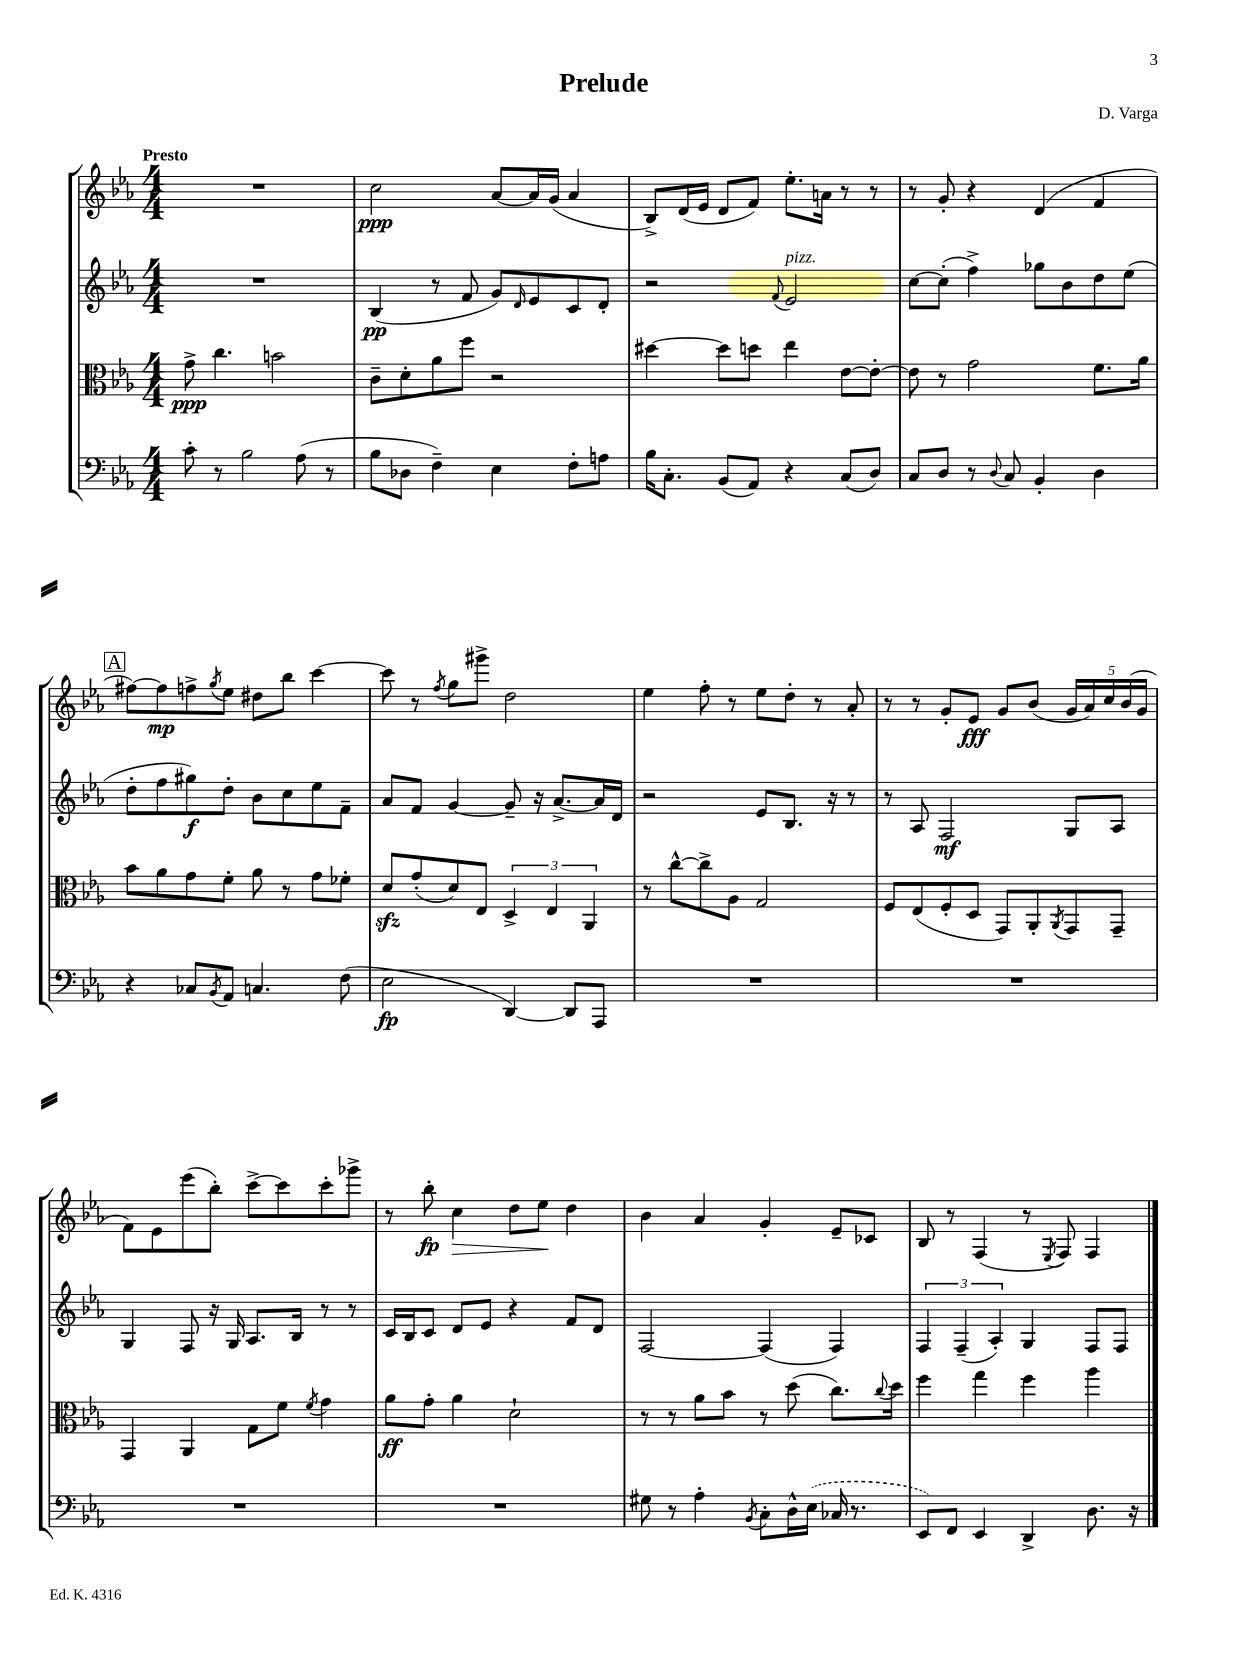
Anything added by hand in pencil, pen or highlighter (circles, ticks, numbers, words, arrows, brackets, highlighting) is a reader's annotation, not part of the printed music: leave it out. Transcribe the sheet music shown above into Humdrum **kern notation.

**kern	**kern	**kern	**kern
*staff4	*staff3	*staff2	*staff1
*clefF4	*clefC3	*clefG2	*clefG2
*k[b-e-a-]	*k[b-e-a-]	*k[b-e-a-]	*k[b-e-a-]
*M4/4	*M4/4	*M4/4	*M4/4
8c'	8g^	1r	1r
8r	4.cc	.	.
2B-	.	.	.
.	2b	.	.
(8A-	.	.	.
8r	.	.	.
=	=	=	=
8B-	8c~	(4B-	2cc
8D-	8d'	.	.
4F~)	8a-	8r	.
.	8ff	8f	.
4E-	2r	8g)	[8a-
.	.	16qqd	.
.	.	8e-	16a-]
.	.	.	(16g
8F'	.	8c	4a-
8A	.	8d'	.
=	=	=	=
16B-	[4dd#	2r	8B-^)
8.C'	.	.	.
.	.	.	(16d
.	.	.	16e-
(8BB-	8dd#]	.	8d
8AA-)	8dd	.	8f)
.	.	8qqf	.
4r	4ee-	2e-	8.ee-'
.	.	.	16a
(8C	[8e-	.	8r
8D)	8e-'_	.	8r
=	=	=	=
8C	8e-]	[8cc	8r
8D	8r	(8cc']	8g'
8r	2g	4ff^)	4r
8qqD	.	.	.
8C	.	.	.
4BB-'	.	8gg-	(4d
.	.	8b-	.
4D	8.f	8dd	4f
.	.	(8ee-	.
.	16a-	.	.
=	=	=	=
4r	8b-	8dd'	[8ff#)
.	8a-	8ff	8ff#]
8C-	8g	8gg#)	8ff^
8qBB-	.	.	8qgg
8AA-	8f'	8dd'	8ee-
4.C	8a-	8b-	8dd#
.	8r	8cc	8bb-
.	8g	8ee-	[4ccc
(8F	8f-'	8f~	.
=	=	=	=
2E-	8d	8a-	8ccc]
.	(8g'	8f	8r
.	.	.	8qff
.	8d)	[4g	8gg
.	8E-	.	8ggg#^
[4DD)	6D^	8g~]	2dd
.	.	16r	.
.	6E-	.	.
.	.	[8.a-^	.
8DD]	.	.	.
.	6AA-	.	.
8AAA-	.	16a-]	.
.	.	16d	.
=	=	=	=
1r	8r	2r	4ee-
.	[8cc^^	.	.
.	8cc^]	.	8ff'
.	8A-	.	8r
.	2G	8e-	8ee-
.	.	8.B-	8dd'
.	.	.	8r
.	.	16r	.
.	.	8r	8a-'
=	=	=	=
1r	8F	8r	8r
.	(8E-	8A-	8r
.	8F'	2F	8g'
.	8D	.	8e-
.	8GG)	.	8g
.	8AA-'	.	(8b-
.	8qAA-	.	.
.	8GG	8G	20g
.	.	.	20a-)
.	.	.	20cc
.	8GG~	8A-	.
.	.	.	(20b-
.	.	.	20g
=	=	=	=
1r	4GG	4G	8f)
.	.	.	8e-
.	4AA-	8F	(8eee-
.	.	16r	8bb-')
.	.	16G	.
.	8G	8.A-	[8ccc^
.	8f	.	8ccc]
.	.	16B-	.
.	8qf	.	.
.	4g	8r	8ccc'
.	.	8r	8ggg-^
=	=	=	=
1r	8a-	16c	8r
.	.	16B-	.
.	8g'	8c	8bb-'
.	4a-	8d	4cc
.	.	8e-	.
.	2d`	4r	8dd
.	.	.	8ee-
.	.	8f	4dd
.	.	8d	.
=	=	=	=
8G#	8r	[2F	4b-
8r	8r	.	.
4A-'	8a-	.	4a-
.	8b-	.	.
8qBB-	.	.	.
8C'	8r	(4F]	4g'
16D^^	(8dd	.	.
(16E-	.	.	.
16C-	8.cc)	4F)	8e-~
8.r	.	.	.
.	.	.	8c-
.	8qqcc	.	.
.	16dd	.	.
=	=	=	=
8EE-)	4ff	6F	8B-
8FF	.	.	8r
.	.	(6F~	.
4EE-	4gg	.	(4F
.	.	6A-')	.
4DD^	4ff	4G	8r
.	.	.	8qE-
.	.	.	8F)
8.D	4aa-	8F	4F
.	.	8F	.
16r	.	.	.
==	==	==	==
*-	*-	*-	*-
